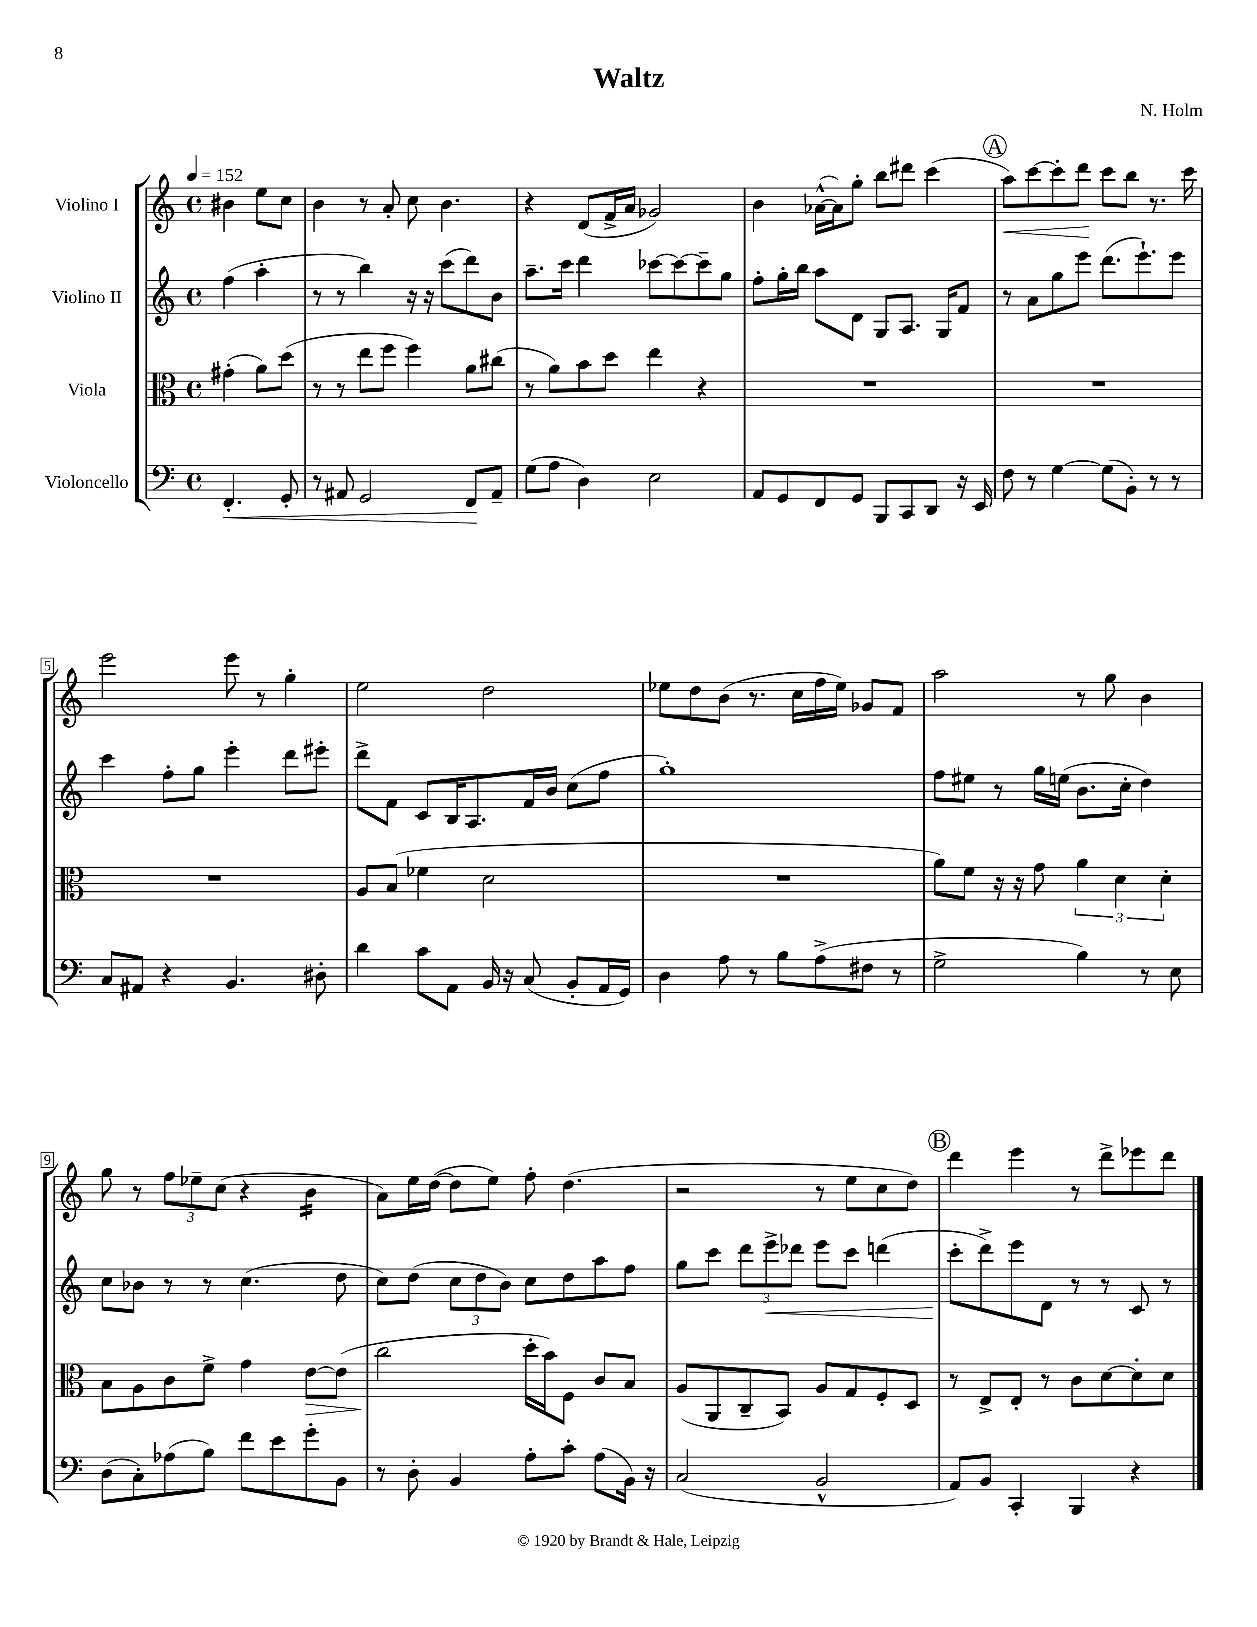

**kern	**dynam	**kern	**dynam	**kern	**dynam	**kern	**dynam
*part4	*part4	*part3	*part3	*part2	*part2	*part1	*part1
*staff4	*staff4	*staff3	*staff3	*staff2	*staff2	*staff1	*staff1
*I"Violoncello	*	*I"Viola	*	*I"Violino II	*	*I"Violino I	*
*clefF4	*	*clefC3	*	*clefG2	*	*clefG2	*
*k[]	*	*k[]	*	*k[]	*	*k[]	*
*M4/4	*	*M4/4	*	*M4/4	*	*M4/4	*
*met(c)	*	*met(c)	*	*met(c)	*	*met(c)	*
*MM152	*	*MM152	*	*MM152	*	*MM152	*
=	=	=	=	=	=	=	=
!	!LO:HP:b	!	!	!	!	!	!
4.FF'/	<	(4g#X'\	.	(4ff\	.	4b#X\	.
.	.	8a\L)	.	4aa'\	.	8ee\L	.
8GG'/	.	(8dd\J	.	.	.	8cc\J	.
=1	=1	=1	=1	=1	=1	=1	=1
8r	.	8r	.	8r	.	4b\	.
8AA#X/	.	8r	.	8r	.	.	.
2GG/	.	8ee\L	.	4bb\)	.	8r	.
.	.	8ff\J	.	.	.	8a'/	.
.	.	4ff\)	.	16r	.	8cc\	.
.	.	.	.	16r	.	.	.
.	.	.	.	(8ccc\L	.	4.b\	.
8FF/L	.	8a\L	.	8ddd\)	.	.	.
8AA#~/J	[	(8cc#X\J	.	8b\J	.	.	.
=2	=2	=2	=2	=2	=2	=2	=2
(8G\L	.	8r	.	8.aa~\L	.	4r	.
8A\J	.	8a\L)	.	.	.	.	.
.	.	.	.	16ccc\Jk	.	.	.
4D\)	.	8b\	.	4ddd\	.	(8d/L	.
.	.	8dd\J	.	.	.	16f^/L	.
.	.	.	.	.	.	16a/JJ	.
2E\	.	4ee\	.	[8ccc-X\L	.	2g-X/)	.
.	.	.	.	8ccc-\_	.	.	.
.	.	4r	.	8ccc-~\]	.	.	.
.	.	.	.	8gg\J	.	.	.
=3	=3	=3	=3	=3	=3	=3	=3
8AA/L	.	1r	.	8ff'\L	.	4b\	.
8GG/	.	.	.	16gg'\L	.	.	.
.	.	.	.	16bb\JJ	.	.	.
8FF/	.	.	.	8aa\L	.	([16a-X^^\LL	.
.	.	.	.	.	.	16a-\J])	.
8GG/J	.	.	.	8d\J	.	8gg'\J	.
8BBB/L	.	.	.	8G/L	.	8bb\L	.
8CC/	.	.	.	8.A/J	.	8ddd#X\J	.
8DD/J	.	.	.	.	.	(4ccc\	.
.	.	.	.	16G/KL	.	.	.
16r	.	.	.	8f/J	.	.	.
16EE/	.	.	.	.	.	.	.
!!LO:REH:place=s1:t=A
=4	=4	=4	=4	=4	=4	=4	=4
!	!	!	!	!	!	!	!LO:HP:b
8F\	.	1r	.	8r	.	8aa\L)	<
8r	.	.	.	8a\L	.	[8ccc\	.
[4G\	.	.	.	8gg\	.	8ccc'\]	.
.	.	.	.	8eee\J	.	8ddd\J	.
(8G\L]	.	.	.	(8.ddd\L	.	8ccc\L	[
8BB'\J)	.	.	.	.	.	8bb\J	.
.	.	.	.	8.eee`\)	.	.	.
8r	.	.	.	.	.	8.r	.
8r	.	.	.	8eee\J	.	.	.
.	.	.	.	.	.	16ccc\	.
!!LO:LB:g=z
=5	=5	=5	=5	=5	=5	=5	=5
8C/L	.	1r	.	4ccc\	.	2eee\	.
8AA#X/J	.	.	.	.	.	.	.
4r	.	.	.	8ff'\L	.	.	.
.	.	.	.	8gg\J	.	.	.
4.BB/	.	.	.	4eee'\	.	8eee\	.
.	.	.	.	.	.	8r	.
.	.	.	.	8ddd\L	.	4gg'\	.
8D#X'\	.	.	.	8eee#X'\J	.	.	.
=6	=6	=6	=6	=6	=6	=6	=6
4d\	.	8A/L	.	8ddd^\L	.	2ee\	.
.	.	(8B/J	.	8f\J	.	.	.
8c\L	.	4f-X\	.	8c/L	.	.	.
8AA\J	.	.	.	16B/K	.	.	.
.	.	.	.	8.A/	.	.	.
16BB/	.	2d\	.	.	.	2dd\	.
16r	.	.	.	.	.	.	.
(8C/	.	.	.	16f/L	.	.	.
.	.	.	.	16b/JJ	.	.	.
8BB'/L	.	.	.	(8cc\L	.	.	.
16AA/L	.	.	.	8ff\J	.	.	.
16GG/JJ)	.	.	.	.	.	.	.
=7	=7	=7	=7	=7	=7	=7	=7
4D\	.	1r	.	1gg')	.	8ee-X\L	.
.	.	.	.	.	.	8dd\	.
8A\	.	.	.	.	.	(8b\J	.
8r	.	.	.	.	.	8.r	.
8B\L	.	.	.	.	.	.	.
.	.	.	.	.	.	16cc\LL	.
(8A^\	.	.	.	.	.	16ff\	.
.	.	.	.	.	.	16ee-\JJ)	.
8F#X\J	.	.	.	.	.	8g-X/L	.
8r	.	.	.	.	.	8f/J	.
=8	=8	=8	=8	=8	=8	=8	=8
2G^\	.	8a\L)	.	8ff\L	.	2aa\	.
.	.	8f\J	.	8ee#X\J	.	.	.
.	.	16r	.	8r	.	.	.
.	.	16r	.	.	.	.	.
.	.	8g\	.	16gg\LL	.	.	.
.	.	.	.	(16een\JJ	.	.	.
4B\)	.	6a\	.	8.b\L	.	8r	.
.	.	.	.	.	.	8gg\	.
.	.	6d\	.	.	.	.	.
.	.	.	.	16cc'\Jk	.	.	.
8r	.	.	.	4dd\)	.	4b\	.
.	.	6d'\	.	.	.	.	.
8E\	.	.	.	.	.	.	.
!!LO:LB:g=z
=9	=9	=9	=9	=9	=9	=9	=9
(8D\L	.	8B\L	.	8cc\L	.	8gg\	.
8C'\)	.	8A\	.	8b-X\J	.	8r	.
(8A-X\	.	8c\	.	8r	.	12ff\L	.
.	.	.	.	.	.	12ee-X~\	.
8B\J)	.	8f^\J	.	8r	.	.	.
.	.	.	.	.	.	(12cc\J	.
8f\L	.	4g\	.	(4.cc\	.	4r	.
8e\	.	.	.	.	.	.	.
!	!	!	!LO:HP:b	!	!	!	!
*	*	*	*	*	*	*tremolo	*
8g'\	.	[8e\L	>	.	.	16b\LL	.
.	.	.	.	.	.	16b\	.
8BB\J	.	(8e\J]	.	8dd\	.	16b\	.
.	.	.	.	.	.	16b\JJ	.
*	*	*	*	*	*	*Xtremolo	*
=10	=10	=10	=10	=10	=10	=10	=10
8r	.	2cc\	.	8cc\L)	.	8a\L)	.
8D'\	.	.	.	(8dd\J	.	16ee\L	.
.	.	.	.	.	.	([16dd\JJ	.
4BB/	.	.	.	12cc\L	.	8dd\L]	.
.	.	.	.	12dd\	.	.	.
.	.	.	.	.	.	8ee\J)	.
.	.	.	.	12b\J)	.	.	.
8A'\L	.	16dd'\LL	]	8cc\L	.	8ff'\	.
.	.	16b\J)	.	.	.	.	.
8c'\J	.	8F\J	.	8dd\	.	(4.dd\	.
(8A\L	.	8c/L	.	8aa\	.	.	.
16BB\Jk)	.	8B/J	.	8ff\J	.	.	.
16r	.	.	.	.	.	.	.
=11	=11	=11	=11	=11	=11	=11	=11
(2C/	.	(8A/L	.	8gg\L	.	2r	.
.	.	8AA/	.	8ccc\J	.	.	.
.	.	8C~/	.	12ddd\L	.	.	.
!	!	!	!	!	!LO:HP:b	!	!
.	.	.	.	12eee^\	<	.	.
.	.	8BB/J)	.	.	.	.	.
.	.	.	.	12ddd-X\J	.	.	.
2BB^^/	.	8A/L	.	8eee\L	.	8r	.
.	.	8G/	.	8ccc\J	.	8ee\L	.
.	.	8F'/	.	(4dddn\	.	8cc\	.
.	.	8D/J	.	.	.	8dd\J)	.
!!LO:REH:place=s1:t=B
=12	=12	=12	=12	=12	=12	=12	=12
8AA/L)	.	8r	.	8ccc'\L	.	4ddd\	.
8BB/J	.	8E^/L	.	8ddd^\)	[	.	.
4CC'/	.	8E'/J	.	8eee\	.	4eee\	.
.	.	8r	.	8d\J	.	.	.
4BBB/	.	8c\L	.	8r	.	8r	.
.	.	[8d\	.	8r	.	8ddd^\L	.
4r	.	8d'\]	.	8c/	.	8eee-X\	.
.	.	8d\J	.	8r	.	8ddd\J	.
==	==	==	==	==	==	==	==
*-	*-	*-	*-	*-	*-	*-	*-
